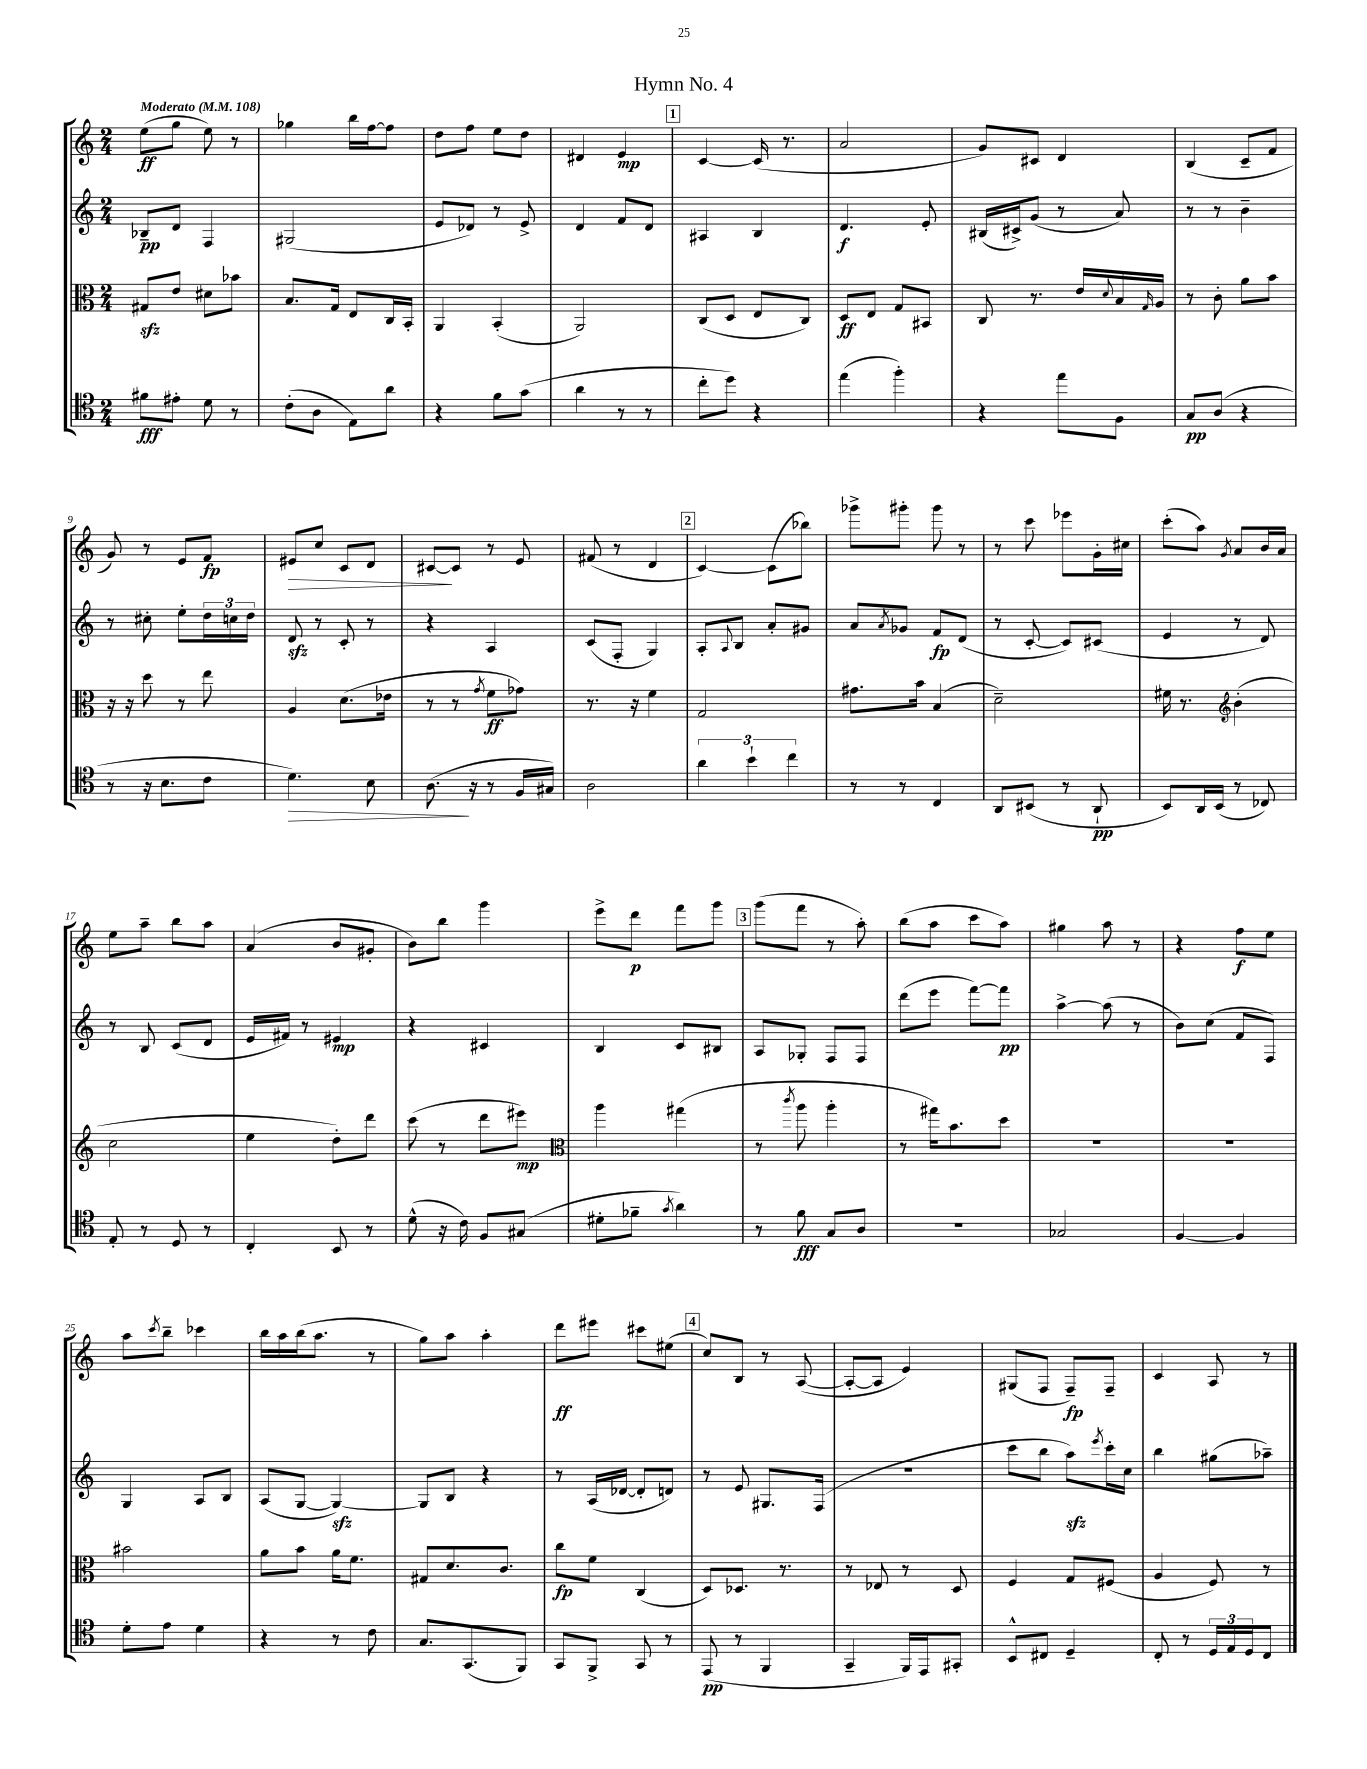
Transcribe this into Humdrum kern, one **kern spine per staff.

**kern	**kern	**kern	**kern
*staff4	*staff3	*staff2	*staff1
*clefC4	*clefC3	*clefG2	*clefG2
*k[]	*k[]	*k[]	*k[]
*M2/4	*M2/4	*M2/4	*M2/4
*MM108	*MM108	*MM108	*MM108
8f#	8G#	8B-~	(8ee
8e#'	8e	8d	8gg
8d	8d#	4F	8ee)
8r	8b-	.	8r
=	=	=	=
(8c'	8.B	(2G#	4gg-
8A	.	.	.
.	16G	.	.
8E)	8E	.	16bb
.	.	.	[16ff
8a	16C	.	8ff]
.	16BB'	.	.
=	=	=	=
4r	4AA	8e	8dd
.	.	8d-)	8ff
8f	(4BB'	8r	8ee
(8g	.	8e^	8dd
=	=	=	=
4a	2AA)	4d	4d#
8r	.	8f	4e
8r	.	8d	.
=	=	=	=
8cc'	(8C	4A#	[4c
8dd)	8D	.	.
4r	8E	4B	(16c]
.	.	.	8.r
.	8C)	.	.
=	=	=	=
(4ee	8D	4.d	2a
.	8E	.	.
4ff')	8G	.	.
.	8BB#	8e'	.
=	=	=	=
4r	8C	(16B#	8g)
.	.	16c#^)	.
.	8.r	(8g	8c#
8ee	.	8r	4d
.	16e	.	.
.	8qqd	.	.
8F	16B	8a)	.
.	16qqG	.	.
.	16A	.	.
=	=	=	=
8G	8r	8r	(4B
(8A	8c'	8r	.
4r	8a	4b~	8c~
.	8b	.	8f
=	=	=	=
8r	16r	8r	8g)
.	16r	.	.
16r	8dd	8cc#'	8r
8.B	.	.	.
.	8r	8ee'	8e
8c	8ee	24dd	8f
.	.	24cc	.
.	.	24dd	.
=	=	=	=
4.d)	4A	8d	8e#
.	.	8r	8cc
.	(8.d	8c'	8c
8B	.	8r	8d
.	16e-	.	.
=	=	=	=
(8.A	8r	4r	[8c#
.	8r	.	8c#]
16r	.	.	.
.	8qg	.	.
8r	8f	4A	8r
16F	8g-)	.	8e
16G#)	.	.	.
=	=	=	=
2A	8.r	(8c	(8f#
.	.	8F'	8r
.	16r	.	.
.	4f	4G)	4d
=	=	=	=
6a	2G	8A'	[4c)
.	.	8qqA	.
.	.	8B	.
6b`	.	.	.
.	.	8a'	(8c]
6cc	.	.	.
.	.	8g#	8bb-)
=	=	=	=
8r	8.g#	8a	8ggg-^
.	.	8qa	.
8r	.	8g-	8ggg#'
.	16b	.	.
4C	(4B	8f	8ggg#
.	.	(8d	8r
=	=	=	=
8AA	2d~)	8r	8r
(8BB#	.	[8c'	8ccc
8r	.	8c])	8eee-
8AA`	.	(8c#	16g'
.	.	.	16cc#
=	=	=	=
8BB)	16f#	4e	(8ccc'
.	8.r	.	.
16AA	.	.	8aa)
(16BB	.	.	.
*	*clefG2	*	*
.	.	.	8qg
8r	(4b'	8r	8a
8C-)	.	8d)	16b
.	.	.	16a
=	=	=	=
8E'	2cc	8r	8ee
8r	.	8B	8aa~
8D	.	(8c	8bb
8r	.	8d	8aa
=	=	=	=
4C'	4ee	16e	(4a
.	.	16f#)	.
.	.	8r	.
8BB	8dd')	4e#	8b
8r	8ddd	.	8g#'
=	=	=	=
(8d^^	(8ccc	4r	8b)
16r	8r	.	8bb
16c)	.	.	.
8F	8ddd	4c#	4ggg
(8G#	8eee#)	.	.
=	=	=	=
*	*clefC3	*	*
8d#'	4aa	4B	8eee^
8f-~	.	.	8ddd
8qg	.	.	.
4a)	(4gg#	8c	8fff
.	.	8B#	8ggg
=	=	=	=
8r	8r	8A	(8ggg
.	8qccc	.	.
8f	8aa	8G-'	8fff
8G	4aa'	8F	8r
8A	.	8F	8aa')
=	=	=	=
2r	8r	(8ddd	(8bb
.	16gg#)	8eee	8aa
.	8.b	.	.
.	.	[8fff)	8ccc
.	8dd	8fff]	8aa)
=	=	=	=
2G-	2r	[4aa^	4gg#
.	.	(8aa]	8aa
.	.	8r	8r
=	=	=	=
[4F	2r	8b)	4r
.	.	(8cc	.
4F]	.	8f	8ff
.	.	8F)	8ee
=	=	=	=
8d'	2b#	4G	8aa
.	.	.	8qccc
8e	.	.	8bb~
4d	.	8A	4ccc-
.	.	8B	.
=	=	=	=
4r	8a	(8A	16bb
.	.	.	16aa
.	8b	[8G	(16bb
.	.	.	8.aa
8r	16a	4G_)	.
.	8.f	.	.
8c	.	.	8r
=	=	=	=
8.G	8G#	8G]	8gg)
.	8.d	8B	8aa
(8.GG	.	.	.
.	.	4r	4aa'
.	8.c	.	.
8FF)	.	.	.
=	=	=	=
8GG	8cc	8r	8ddd
8FF^	8f	(16A	8eee#
.	.	[16d-	.
8GG	(4C	8d-']	8ccc#
8r	.	8d)	(8ee#
=	=	=	=
(8EE	8D)	8r	8cc)
8r	8.D-	8e	8B
4FF	.	8.G#	8r
.	8.r	.	.
.	.	.	([8A
.	.	(16F	.
=	=	=	=
4GG~	8r	2r	8A'_
.	8E-	.	8A]
16FF)	8r	.	4e)
16EE	.	.	.
8GG#'	8D	.	.
=	=	=	=
8BB^^	4F	8ccc	(8G#
8C#	.	8bb	8F
4D~	8G	8aa)	8F~)
.	.	8qeee	.
.	(8F#	16ccc'	8F~
.	.	16cc	.
=	=	=	=
8C'	4A	4bb	4c
8r	.	.	.
24D	8F)	(8gg#	8A
24E	.	.	.
24D	.	.	.
8C	8r	8aa-~)	8r
==	==	==	==
*-	*-	*-	*-
